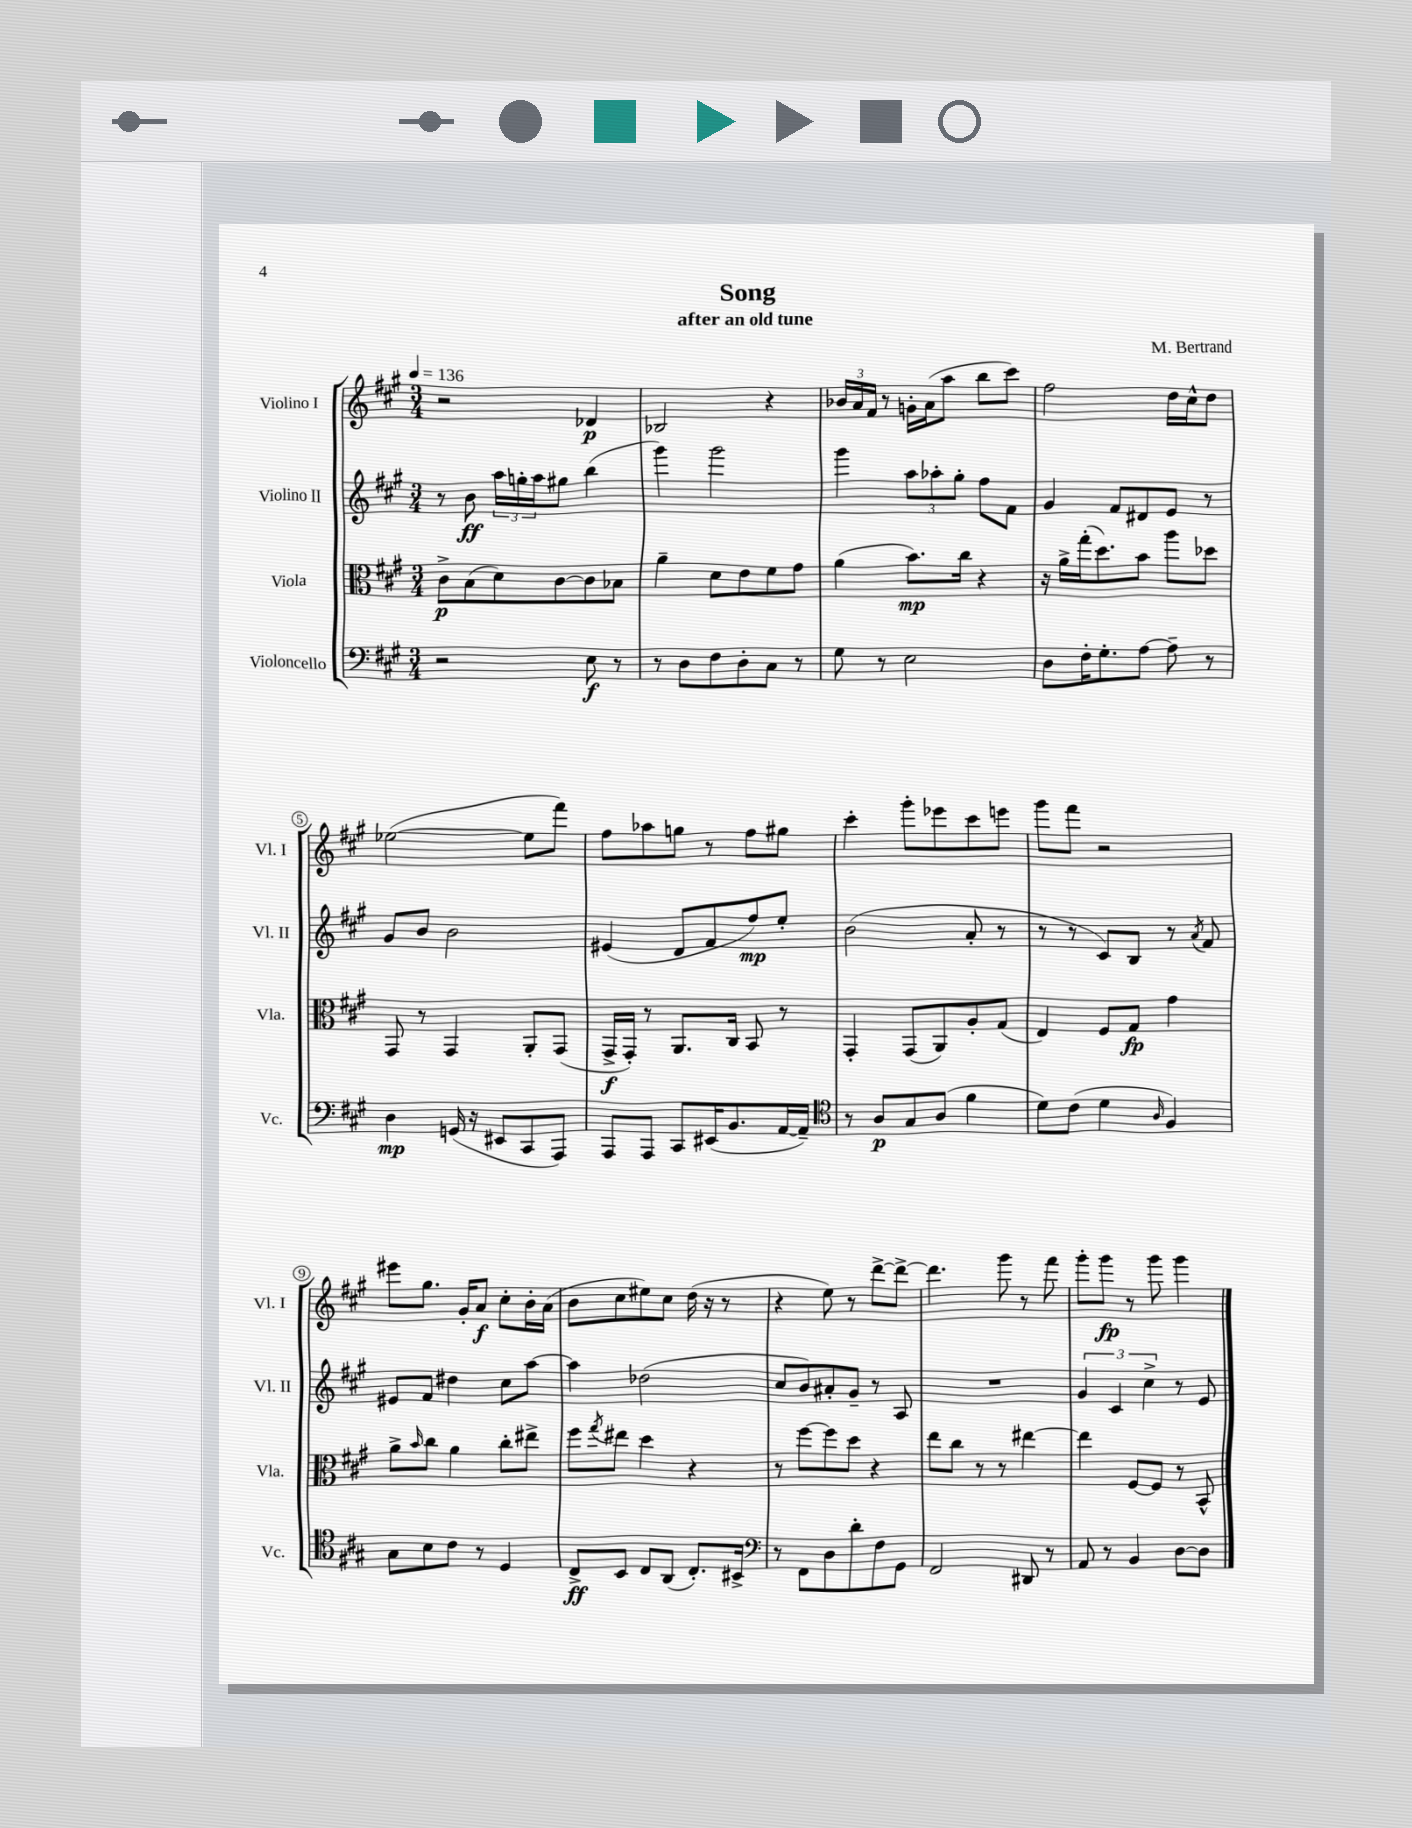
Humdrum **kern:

**kern	**dynam	**kern	**dynam	**kern	**dynam	**kern	**dynam
*part4	*part4	*part3	*part3	*part2	*part2	*part1	*part1
*staff4	*staff4	*staff3	*staff3	*staff2	*staff2	*staff1	*staff1
*I"Violoncello	*	*I"Viola	*	*I"Violino II	*	*I"Violino I	*
*I'Vc.	*	*I'Vla.	*	*I'Vl. II	*	*I'Vl. I	*
*clefF4	*	*clefC3	*	*clefG2	*	*clefG2	*
*k[f#c#g#]	*	*k[f#c#g#]	*	*k[f#c#g#]	*	*k[f#c#g#]	*
*M3/4	*	*M3/4	*	*M3/4	*	*M3/4	*
*MM136	*	*MM136	*	*MM136	*	*MM136	*
=1	=1	=1	=1	=1	=1	=1	=1
2r	.	8c#^\L	p	8r	.	2r	.
.	.	(8B\	.	8b\	ff	.	.
.	.	8d\)	.	24aa\LL	.	.	.
.	.	.	.	24ggn'\	.	.	.
.	.	.	.	24aa\J	.	.	.
.	.	[8c#\	.	8gg#X\J	.	.	.
8E\	f	8c#\]	.	(4bb\	.	4d-X/	p
8r	.	8B-X\J	.	.	.	.	.
=2	=2	=2	=2	=2	=2	=2	=2
8r	.	4a~\	.	4ggg#\)	.	2B-X/	.
8D\L	.	.	.	.	.	.	.
8F#\	.	8d\L	.	2ggg#\	.	.	.
8D'\	.	8e\	.	.	.	.	.
8C#\J	.	8f#\	.	.	.	4r	.
8r	.	8g#\J	.	.	.	.	.
=3	=3	=3	=3	=3	=3	=3	=3
8G#\	.	(4a\	.	4ggg#\	.	24b-X/LL	.
.	.	.	.	.	.	24a/	.
.	.	.	.	.	.	24f#/JJ	.
8r	.	.	.	.	.	8r	.
2E\	.	8.b\L)	mp	12aa\L	.	16gn'\LL	.
.	.	.	.	.	.	(16a\J	.
.	.	.	.	12aa-X'\	.	.	.
.	.	.	.	.	.	8aa\J	.
.	.	.	.	12gg#'\J	.	.	.
.	.	16cc#\Jk	.	.	.	.	.
.	.	4r	.	8ff#\L	.	8bb\L	.
.	.	.	.	8f#\J	.	8ccc#\J)	.
=4	=4	=4	=4	=4	=4	=4	=4
8D\L	.	16r	.	4g#/	.	2ff#\	.
.	.	16a^\LL	.	.	.	.	.
16F#'\K	.	(16gg#'\J	.	.	.	.	.
8.G#'\	.	8.dd\)	.	.	.	.	.
.	.	.	.	8f#/L	.	.	.
[8A\J	.	8b\J	.	8d#X/	.	.	.
8A~\]	.	8aa\L	.	8e/J	.	16dd\LL	.
.	.	.	.	.	.	16cc#^^\J	.
8r	.	8dd-X\J	.	8r	.	8dd\J	.
!!LO:LB:g=z
=5	=5	=5	=5	=5	=5	=5	=5
4D\	mp	8GG#/	.	8g#/L	.	([2ee-X\	.
.	.	8r	.	8b/J	.	.	.
(16GGn/	.	4GG#/	.	2b\	.	.	.
16r	.	.	.	.	.	.	.
8EE#X/L	.	.	.	.	.	.	.
8CC#/	.	8AA'/L	.	.	.	8ee-\L]	.
8AAA/J)	.	(8GG#/J	.	.	.	8fff#\J)	.
=6	=6	=6	=6	=6	=6	=6	=6
8AAA/L	.	16GG#^/LL	f	(4e#X/	.	8ff#\L	.
.	.	16GG#'/JJ)	.	.	.	.	.
8AAA/J	.	8r	.	.	.	8aa-X\	.
8CC#/L	.	8.AA/L	.	8d/L	.	8ggn\J	.
(16EE#X/K	.	.	.	8f#/	.	8r	.
8.BB/	.	16C#/Jk	.	.	.	.	.
.	.	8BB/	.	8ff#/)	mp	8ff#\L	.
[16AA/L	.	8r	.	8ee'/J	.	8gg#X\J	.
16AA~/JJ])	.	.	.	.	.	.	.
=7	=7	=7	=7	=7	=7	=7	=7
*clefC4	*	*	*	*	*	*	*
8r	.	4GG#'/	.	(2b\	.	4ccc#'\	.
8A/L	p	.	.	.	.	.	.
8G#/	.	(8GG#/L	.	.	.	8ggg#'\L	.
(8A/J	.	8AA/)	.	.	.	8eee-X\	.
4f#\	.	8A'/	.	8a'/	.	8ccc#\	.
.	.	(8G#/J	.	8r	.	8eeen\J	.
=8	=8	=8	=8	=8	=8	=8	=8
8d\L)	.	4E/)	.	8r	.	8ggg#\L	.
(8c#\J	.	.	.	8r	.	8fff#\J	.
4d\	.	8F#/L	.	8c#/L)	.	2r	.
.	.	8G#/J	fp	8B/J	.	.	.
16qqA/	.	.	.	.	.	.	.
4F#/)	.	4g#\	.	8r	.	.	.
.	.	.	.	8qa/	.	.	.
.	.	.	.	8f#/	.	.	.
!!LO:LB:g=z
=9	=9	=9	=9	=9	=9	=9	=9
8G#\L	.	8a^\L	.	8e#X/L	.	8eee#X\L	.
.	.	16qqb/	.	.	.	.	.
8B\	.	8cc#\J	.	8f#/J	.	8.gg#\J	.
8c#\J	.	4a\	.	4dd#X\	.	.	.
.	.	.	.	.	.	16g#'/KL	.
8r	.	.	.	.	.	8a/J	f
4D/	.	8cc#'\L	.	8cc#\L	.	8cc#'\L	.
.	.	8ee#X^\J	.	[8aa\J	.	16b'\L	.
.	.	.	.	.	.	(16a\JJ	.
=10	=10	=10	=10	=10	=10	=10	=10
8C#^/L	ff	8ff#\L	.	4aa\]	.	8b\L	.
.	.	8qgg#/	.	.	.	.	.
8BB/J	.	8ee#X\J	.	.	.	8cc#\	.
8C#/L	.	4dd\	.	(2dd-X\	.	8ee#X\)	.
(8AA/J	.	.	.	.	.	8cc#\J	.
8.C#'/L)	.	4r	.	.	.	(16dd\	.
.	.	.	.	.	.	16r	.
.	.	.	.	.	.	8r	.
16BB#X^/Jk	.	.	.	.	.	.	.
=11	=11	=11	=11	=11	=11	=11	=11
*clefF4	*	*	*	*	*	*	*
8r	.	8r	.	8cc#/L	.	4r	.
8FF#\L	.	[8ff#\L	.	8b/)	.	.	.
8D\	.	8ff#\]	.	8a#X'/	.	8ee\)	.
8d'\	.	8dd\J	.	8g#~/J	.	8r	.
8F#\	.	4r	.	8r	.	[8ddd^\L	.
8GG#\J	.	.	.	8A/	.	8ddd^\J_	.
=12	=12	=12	=12	=12	=12	=12	=12
2FF#/	.	8ee\L	.	2.r	.	4.ddd\]	.
.	.	8cc#\J	.	.	.	.	.
.	.	8r	.	.	.	.	.
.	.	8r	.	.	.	8ggg#\	.
8DD#X/	.	[4ee#X\	.	.	.	8r	.
8r	.	.	.	.	.	8fff#\	.
=13	=13	=13	=13	=13	=13	=13	=13
8AA/	.	4ee#\]	.	6g#/	.	8ggg#'\L	.
8r	.	.	.	.	.	8ggg#\J	fp
.	.	.	.	6c#/	.	.	.
4BB/	.	[8F#/L	.	.	.	8r	.
.	.	.	.	6cc#^\	.	.	.
.	.	8F#/J]	.	.	.	8ggg#\	.
[8D\L	.	8r	.	8r	.	4ggg#\	.
8D\J]	.	8BB^^/	.	8e/	.	.	.
==	==	==	==	==	==	==	==
*-	*-	*-	*-	*-	*-	*-	*-
